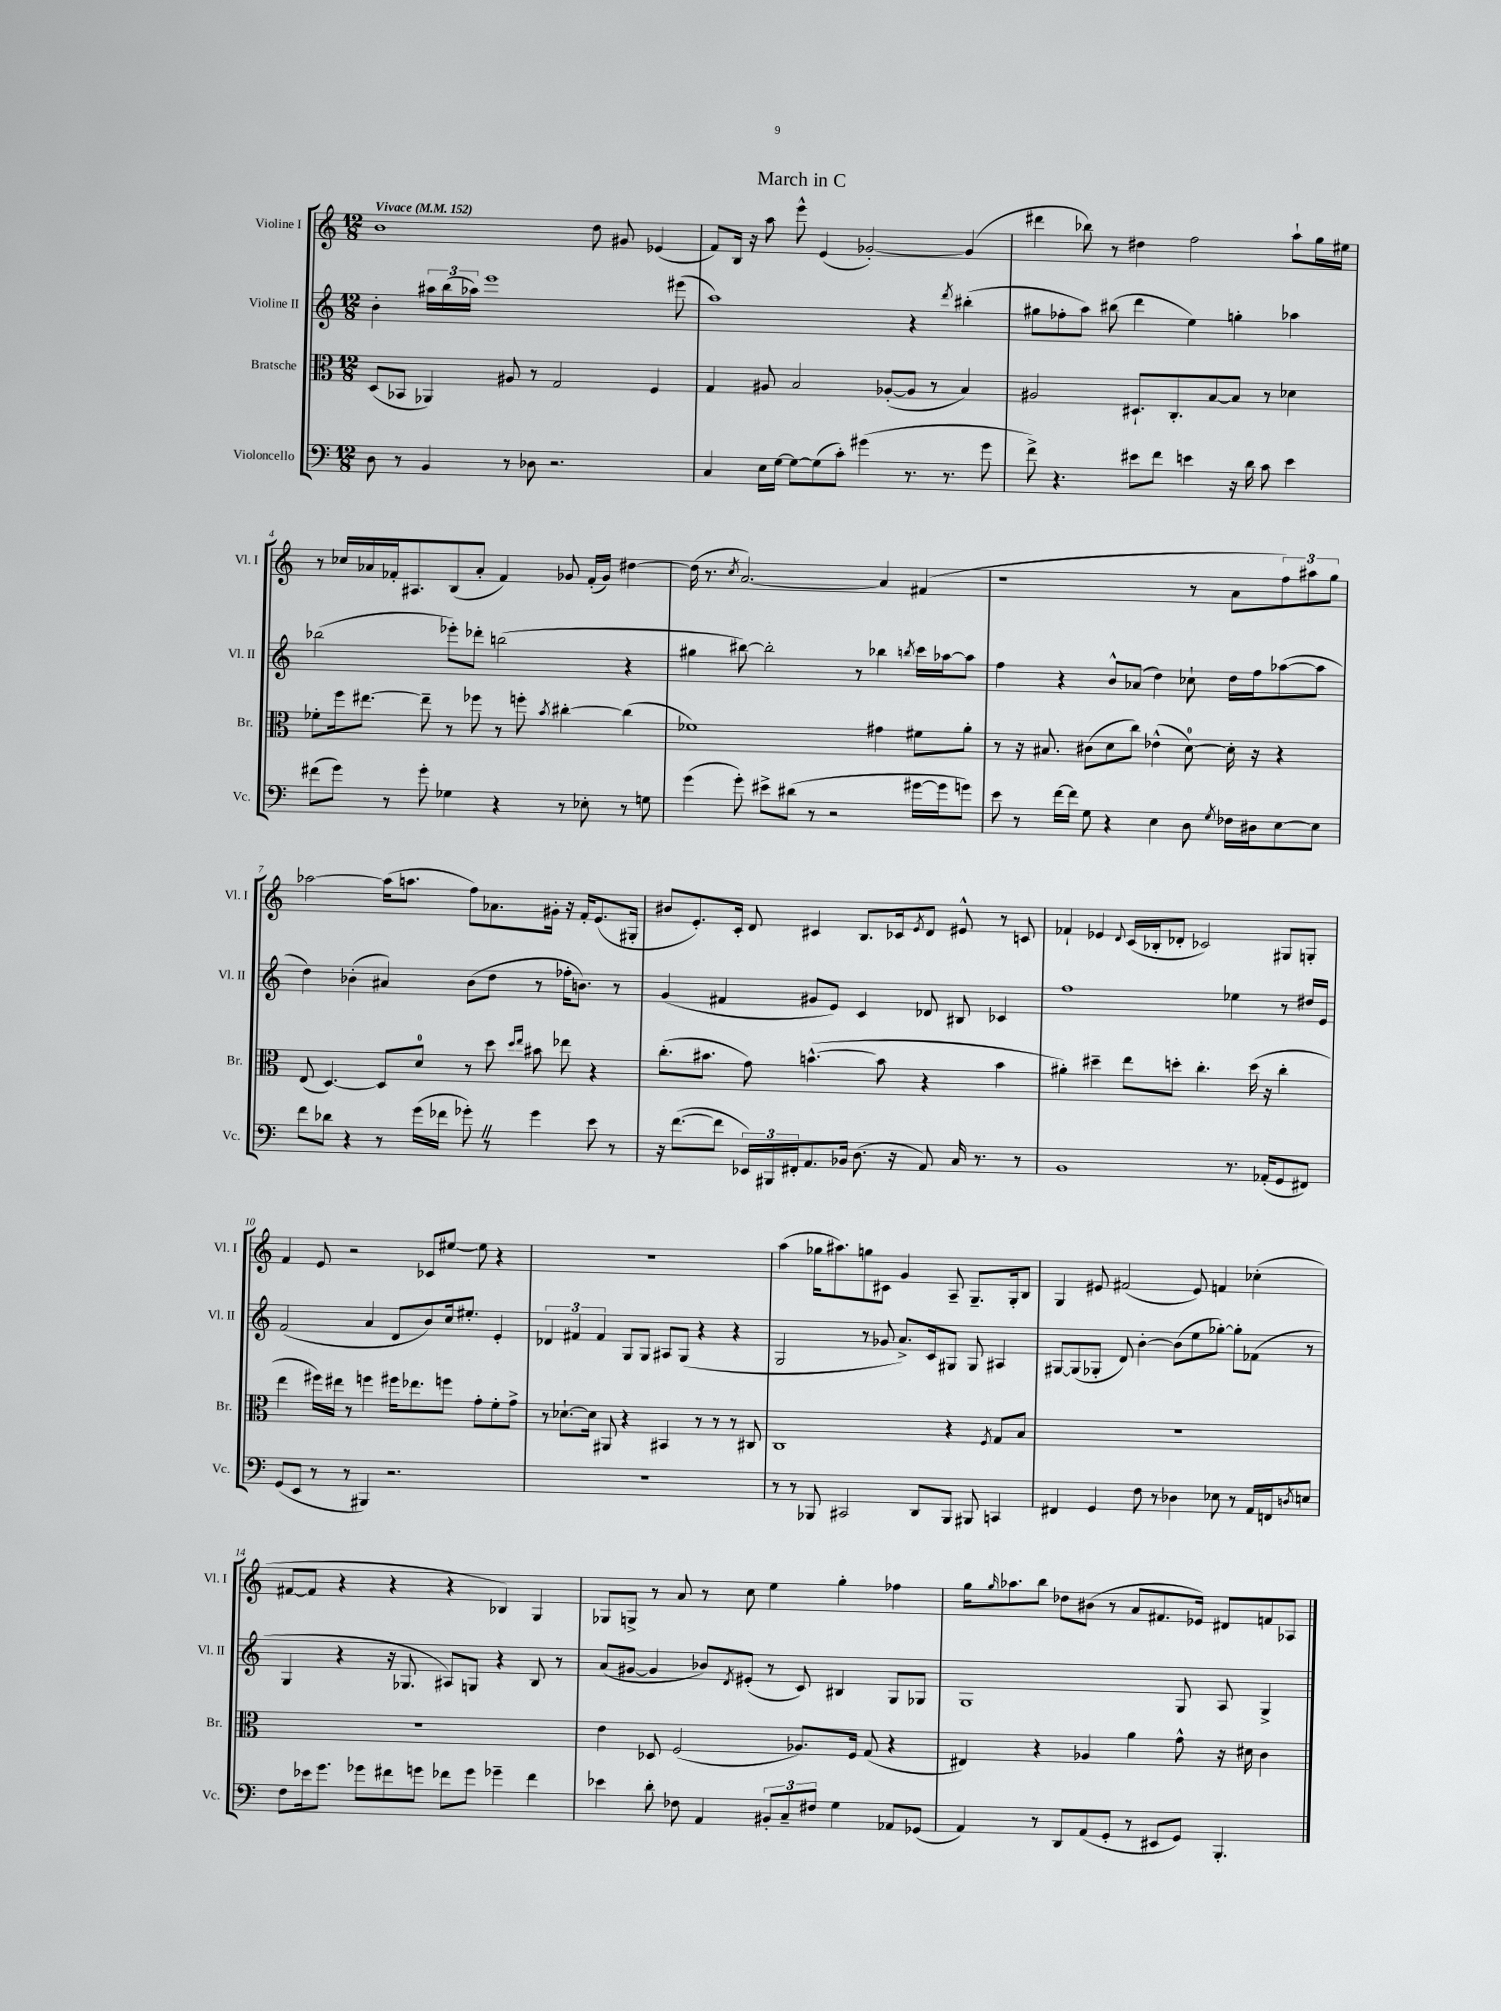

**kern	**kern	**kern	**kern
*part4	*part3	*part2	*part1
*staff4	*staff3	*staff2	*staff1
*I"Violoncello	*I"Bratsche	*I"Violine II	*I"Violine I
*I'Vc.	*I'Br.	*I'Vl. II	*I'Vl. I
*clefF4	*clefC3	*clefG2	*clefG2
*k[]	*k[]	*k[]	*k[]
*M12/8	*M12/8	*M12/8	*M12/8
*MM152	*MM152	*MM152	*MM152
=1	=1	=1	=1
!	!	!	!LO:TX:a:B:t=Vivace
8D\	(8D/L	4b'\	1b
8r	8BB-X/J	.	.
4BB/	4AA-X/)	24aa#X\LL	.
.	.	(24bb\	.
.	.	24aa-X\JJ)	.
.	.	1eee	.
8r	8A#X/	.	.
8D-X\	8r	.	.
2.r	2G/	.	.
.	.	.	8dd\
.	.	.	8g#X/
.	4F/	.	(4e-X/
.	.	(8eee#X\	.
=2	=2	=2	=2
4C/	4G/	1aa)	8f/L)
.	.	.	16B/Jk
.	.	.	16r
16E\LL	8A#X/	.	8aa\
[16G\JJ	.	.	.
8G\L_	2B/	.	8eee^^\
(8G\]	.	.	(4e/
8c'\J)	.	.	.
(4g#X\	.	.	[2g-X'/)
.	([8A-X'/L	.	.
8.r	8A-/J]	4r	.
.	8r	.	.
8.r	.	.	.
.	.	8qddd/	.
.	4B/)	(4bb#X'\	(4g-/]
8g#\	.	.	.
=3	=3	=3	=3
8f^\)	2A#X/	8gg#X\L	4ddd#X\
4.r	.	8ff-X'\	.
.	.	8aa\J)	8bb-X\)
.	.	(8bb#X\	8r
8e#X\L	8.D#X`/L	4ddd\	4dd#X\
8f\J	.	.	.
.	8.C'/	.	.
4en\	.	4ee\)	2ff\
.	[8B/	.	.
16r	8B/J]	4ggn'\	.
16d\	.	.	.
8c\	8r	.	.
4e\	4d-X\	4aa-X\	8aa`\L
.	.	.	16gg\L
.	.	.	16ee#X\JJ
!!LO:LB:g=z
=4	=4	=4	=4
(8f#X\L	8f-X'\L	(2bb-X\	8r
8g\J)	16ff\k	.	16cc-X/LL
.	[8.ee#X\J	.	16a-X/
8r	.	.	16f-X'/J
.	.	.	8.A#X/
8g'\	8ee#~\]	.	.
4G-X\	8r	8eee-X'\L)	(8B/
.	8ff-X\	8ddd-X'\J	8a-'/J
4r	8r	(2bbn\	4f-/)
.	8ffn'\	.	.
.	8qb/	.	.
8r	[4cc#X'\	.	8g-X/
8E-X'\	.	.	(16f-'/LL
.	.	.	16g-/JJ)
8r	(4cc#\]	4r	[4dd#X\
8Gn\	.	.	.
=5	=5	=5	=5
(4g\	1f-X)	4gg#X\	(16dd#\]
.	.	.	8.r
.	.	.	8qcc/
8g'\)	.	[8bb#X\)	[2.a/)
8e#X^\L	.	2bb#'\]	.
(8d#X\J	.	.	.
8r	.	.	.
2r	.	.	.
.	.	8r	.
.	4g#X\	4bb-X\	4a/]
.	.	8qbbn/	.
[16g#X\LL	8f#X\L	16ccc\LL	(4f#X/
16g#\J]	.	[16aa-X\J	.
8gn\J)	8a'\J	8aa-\J]	.
=6	=6	=6	=6
8e\	8r	4ff\	1r
8r	16r	.	.
.	8.B#X/	.	.
[16f\LL	.	4r	.
16f\JJ]	.	.	.
8G\	(8c#X\L	.	.
4r	8d\	8b^^/L	.
.	8cc\J)	(8a-X/J	.
4E\	(4e-X^^\	4dd\)	.
8D\	[8d\)	8cc-X`\	8r
8qG/	.	.	.
16F-X\LL	16d'\]	16dd\LL	8a\L
16D#X\J	16r	16ff\J	.
[8E\	4r	([8aa-X\	12ff\)
.	.	.	12aa#X\
8E\J]	.	8aa-\J]	.
.	.	.	12gg\J
!!LO:LB:g=z
=7	=7	=7	=7
8f\L	(8E/	4dd\)	[2aa-X\
8d-X\J	[4.D/)	.	.
4r	.	(4b-X'\	.
8r	8D/L]	4a#X/)	(16aa-\KL]
.	.	.	8.aan\J
(16g\LL	8d/J	.	.
16f-X\JJ	.	.	.
8g-X'Z\)	8r	(8b-\L	8ff\L)
8r	8dd\	8dd\J	8.a-X\
.	16qqdd/LL	.	.
.	16qqee/JJ	.	.
4g-\	8b#X\	8r	.
.	.	.	16g#X'\Jk
.	8ee-X\	16ff-X'\KL	16r
.	.	8.bn\J)	16f'/KL
8e\	4r	.	(8.e/
8r	.	8r	.
.	.	.	16G#X'/Jk
=8	=8	=8	=8
16r	(8.cc'\L	(4g/	8b#X/L
([8.f\L	.	.	.
.	.	.	8.e'/)
.	8.b#X\J	.	.
8f\J]	.	4f#X/	.
.	.	.	16c'/Jk
24EE-X/LL)	8g\)	.	8d/
24BBB#X/	.	.	.
24FF#X'/J	.	.	.
8.AA/	([4.bn^^\	8g#X/L	4c#X/
.	.	8e/J)	.
16BB-X/Jk	.	.	.
(8.D\	.	4c/	8.B/L
.	8b\]	.	.
16r	.	.	16c-X/k
.	.	.	8qe/
8AA/)	4r	8d-X/	8d/J
16C/	.	8B#X/	8e#X^^/
8.r	.	.	.
.	4b\	4c-X/	8r
8r	.	.	8cn/
=9	=9	=9	=9
1BB	4a#X'\)	1ff	4f-X`/
.	4dd#X~\	.	4e-X/
.	.	.	8qqd/
.	8ee\L	.	(16c/LL
.	.	.	16B-X'/J
.	8ddn'\J	.	8d-X'/J
.	4.cc'\	.	2c-X/)
8.r	.	4ee-X\	.
.	(16dd\	.	.
(16AA-X'/KL	16r	.	.
8GG/	4cc'\	8r	8G#X/L
8FF#X/J)	.	16dd#X/LL	8Gn'/J
.	.	16e/JJ	.
!!LO:LB:g=z
=10	=10	=10	=10
(8GG/L	4ee\	(2f/	4f/
8EE/J	.	.	.
8r	16ff#X\LL)	.	8e/
.	16ee#X\JJ	.	.
8r	8r	.	2r
4BBB#X/)	4ffn\	4a/	.
2.r	16ff#X\KL	8d/L	.
.	8.ee-X\	.	.
.	.	8b/)	8c-X/L
.	8ffn\J	16cc/k	[8ee#X/J
.	.	8.ee#X'/J	.
.	8g'\L	.	8ee#\]
.	8f'\	4e'/	4r
.	8g^\J	.	.
=11	=11	=11	=11
1.r	8r	6d-X/	1.r
.	[8.d-X`\L	.	.
.	.	6f#X/	.
.	16d-\Jk]	.	.
.	.	6f#/	.
.	8AA#X/	.	.
.	4r	8G/L	.
.	.	8G/J	.
.	4BB#X/	8A#X/L	.
.	.	(8G/J	.
.	8r	4r	.
.	8r	.	.
.	8r	4r	.
.	8C#X/	.	.
=12	=12	=12	=12
8r	1C	2G/	(4aa\
8r	.	.	.
8BBB-X/	.	.	16gg-X\KL
.	.	.	8.aa#X\)
2CC#X/	.	.	.
.	.	8r	8ggn\
.	.	8g-X/	8c#X\J
.	.	8.a^/L)	4g/
8DD/L	.	.	.
.	.	16c/k	.
8BBB-/J	4r	8G#X/J	8A~/
8BBB#X/	.	8G#/	8.G~/L
.	8qF/	.	.
4CCn/	8G/L	4A#X/	.
.	.	.	16G'/k
.	8B/J	.	8B/J
=13	=13	=13	=13
4FF#X/	1.r	[8G#X/L	4G/
.	.	(8G#/]	.
4GG/	.	8G-X'/J	8e#X/
.	.	8d/)	(2f#X/
8F\	.	[4b'\	.
8r	.	.	.
4D-X\	.	(8b\L]	.
.	.	8ee\	8e#/)
8E-X\	.	[8gg-X'\J)	4fn/
8r	.	8gg-'\L]	.
16AA/LL	.	(8f-X\J	(4cc-X'\
16FFn/J	.	.	.
8qDn/	.	.	.
8En/J	.	8r	.
!!LO:LB:g=z
=14	=14	=14	=14
8F\L	1.r	4G/	[8f#X/L
16e-X\k	.	.	8f#/J]
8.g\J	.	.	.
.	.	4r	4r
8g-X\L	.	.	.
8f#X\	.	16r	4r
.	.	8.G-X/	.
8gn\J	.	.	.
8f-X\L	.	8A#X/L)	4r
8g\J	.	8Gn/J	.
4g-X~\	.	4r	4B-X/)
4f-\	.	8B/	4G/
.	.	8r	.
=15	=15	=15	=15
4e-X\	4e\	(8a/L	8G-X/L
.	.	[8g#X/J	8Gn^/J
8d'\	8D-X/	4g#/]	8r
8F-X\	(2F/	.	8a/
4AA/	.	8b-X/L)	8r
.	.	8qd/	.
.	.	(8e#X'/J	8cc\
12BB#X'/L	.	8r	4ee\
12C~/	.	.	.
.	8.A-X/L)	8c/)	.
12F#X/J	.	.	.
4G\	.	4B#X/	4gg'\
.	16F/Jk	.	.
.	(8G/	.	.
8AA-X/L	4r	8G/L	4ff-X\
(8GG-X/J	.	8G-X/J	.
=16	=16	=16	=16
4AA/)	4E#X/)	1G	16gg\KL
.	.	.	16qqgg/
.	.	.	8.aa-X\
8r	4r	.	8bb\J
8DD/L	.	.	8dd-X\L
(8AA/	4A-X/	.	(8b#X\J
8GG'/J	.	.	8r
8r	4a\	.	8a/L
8EE#X/L	.	.	8.f#X/
8GG/J)	8g^^\	8G/	.
.	.	.	16e-X/Jk)
4.BBB'/	16r	8A/	8d#X/L
.	16d#X\	.	.
.	4c\	4G^/	8fn/
.	.	.	8A-X/J
==	==	==	==
*-	*-	*-	*-
